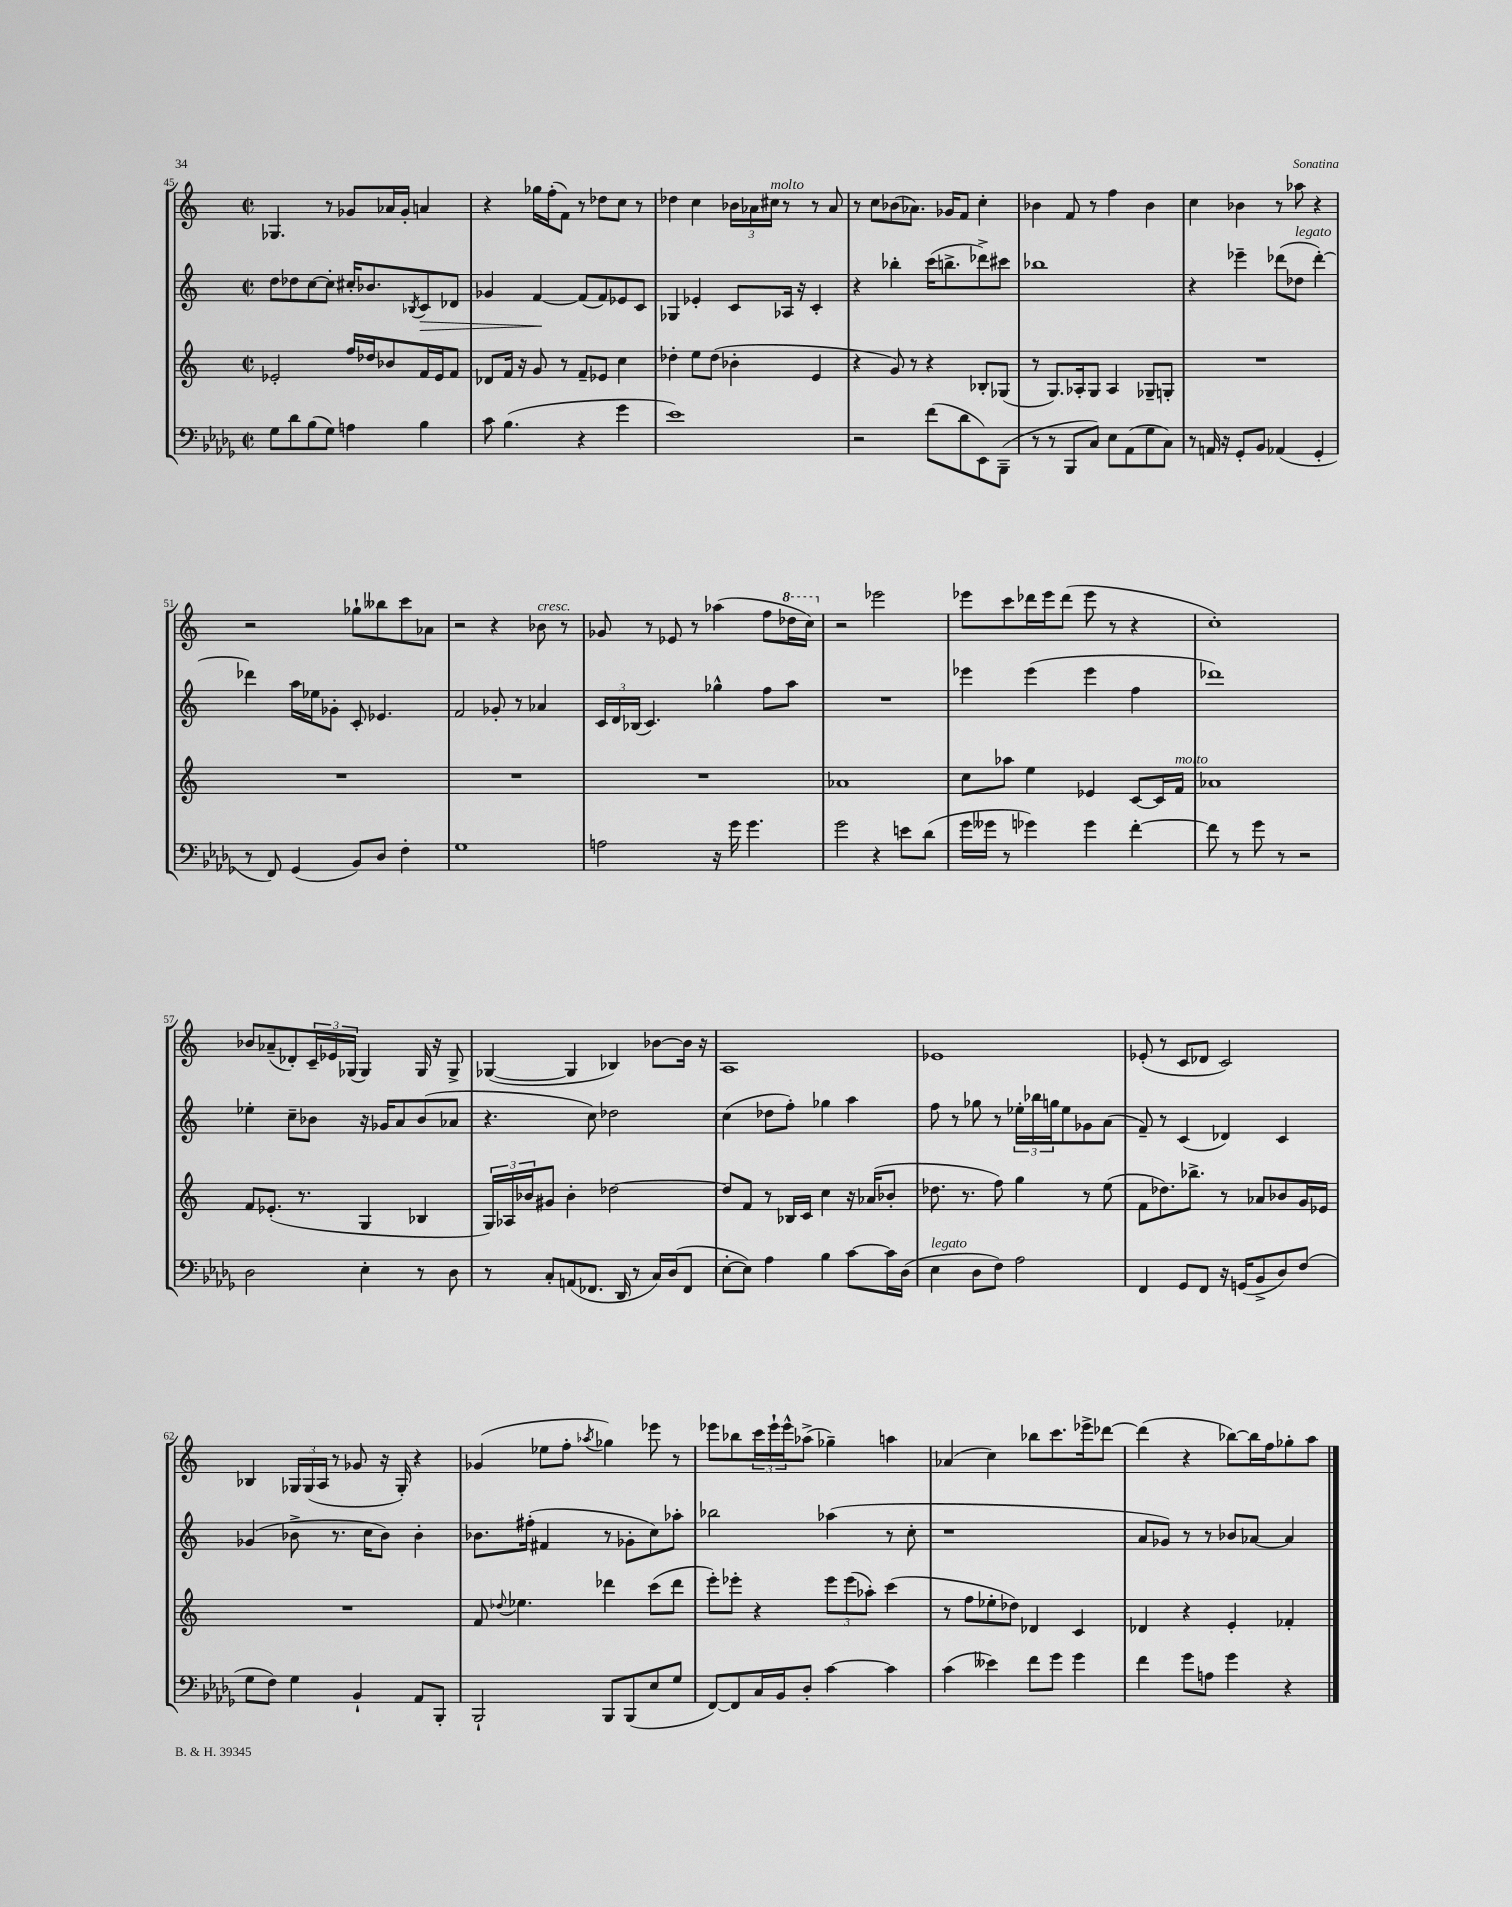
<<
\new StaffGroup <<
\new Staff = "s0" {
    \clef treble \key c \major \defaultTimeSignature \time 2/2
    ges4. r8 ges'8 aes'16 ges'16-. a'4 |
    r4 ges''16 f''16-.( f'8) r8 des''8 c''8 r8 |
    des''4 c''4 \tuplet 3/2 { bes'16 aes'16 cis''16^\markup { \italic "molto" } } r8 r8 aes'8 |
    r8 c''8 bes'8( aes'8.) ges'16 f'8 c''4-. |
    bes'4 f'8 r8 f''4 bes'4 |
    c''4 bes'4 r8 aes''8 r4 |
    r2 ges''8-! beses''8 c'''8 aes'8 |
    r2 r4 bes'8^\markup { \italic "cresc." } r8 |
    ges'8 r8 ees'8 r8 aes''4( f''8 \ottava #1 des'''16 c'''16) \ottava #0 |
    r2 ees'''2 |
    ees'''8 c'''8 des'''16 ees'''16 des'''8( ees'''8 r8 r4 |
    c''1-.) |
    bes'8 aes'8--( des'8-.) \tuplet 3/2 { c'16-- ees'16 ges16( } ges4) ges16 r16 ges8-> |
    ges4~( ges4 bes4) bes'8~ bes'16 r16 |
    a1 |
    ees'1 |
    ees'8-.( r8 c'8 des'8 c'2) |
    bes4 \tuplet 3/2 { ges16 ges16( a16 } r8 ges'8 r16 ges16-.) r4 |
    ges'4( ees''8 f''8-. \acciaccatura { aes''8 } ges''4) ees'''8 r8 |
    ees'''8 bes''8 \tuplet 3/2 { c'''16 ees'''16-! ees'''16-^ } aes''8->( ges''4--) a''4 |
    aes'4( c''4) bes''8 c'''8. ees'''16-> des'''8~ |
    des'''4( r4 bes''8~) bes''16 f''16 ges''8-. a''8 \bar "|." |
}
\new Staff = "s1" {
    \clef treble \key c \major \defaultTimeSignature \time 2/2
    d''8 des''8 c''8~ c''8-. cis''16-. bes'8. \acciaccatura { bes8 } c'8\> des'8 |
    ges'4 f'4~\! f'8( f'8) ees'8 c'8 |
    ges4 ees'4-. c'8 aes16 r16 c'4-. |
    r4 bes''4-. c'''16( b''8.-> des'''8->) cis'''8 |
    bes''1 |
    r4 ees'''4-- des'''8( des''8^\markup { \italic "legato" } des'''4~-.) |
    des'''4 a''16 ees''16 ges'8-. c'8-. ees'4. |
    f'2 ges'8-. r8 aes'4 |
    \tuplet 3/2 { c'16 d'16 bes16( } c'4.) ges''4-^ f''8 a''8 |
    R1 |
    ees'''4 ees'''4( ees'''4 f''4 |
    des'''1) |
    ees''4-. c''8-- bes'8 r16 ges'16 a'8 bes'8( aes'8 |
    r4. c''8) des''2 |
    c''4( des''8 f''8-.) ges''4 a''4 |
    f''8 r8 ges''8 r8 \tuplet 3/2 { ees''16-. bes''16 g''16 } ees''8 ges'8 a'8( |
    f'8--) r8 c'4( des'4) c'4 |
    ges'4( bes'8-> r8. c''16 bes'8) bes'4-. |
    bes'8. fis''16-.( fis'4 r8 ges'8-. c''8) aes''8-. |
    bes''2 aes''4( r8 c''8-. |
    r1 |
    a'8 ges'8) r8 r8 bes'8 aes'8~ aes'4 \bar "|." |
}
\new Staff = "s2" {
    \clef treble \key c \major \defaultTimeSignature \time 2/2
    ees'2-. f''16 des''16 bes'8 f'16 ees'16 f'8 |
    des'8 f'16 r16 g'8 r8 f'8-- ees'8 c''4 |
    des''4-. e''8 des''8( bes'4-. e'4 |
    r4 g'8) r8 r4 bes8-. ges8( |
    r8 g8.) aes16-. g8 aes4 ges8-- g8-. |
    R1 |
    R1 |
    R1 |
    R1 |
    aes'1 |
    c''8 aes''8 e''4 ees'4 c'8~ c'16 f'16^\markup { \italic "molto" } |
    aes'1 |
    f'8 ees'8.-.( r8. g4 bes4 |
    \tuplet 3/2 { g16) aes16 bes'16 } gis'8 bes'4-. des''2~ |
    des''8 f'8 r8 bes16 c'16 c''4 r16 aes'16( bes'8-. |
    des''8. r8. f''8) g''4 r8 e''8( |
    f'8 des''8.) bes''8.-> r8 aes'8 bes'8 g'16 ees'16 |
    R1 |
    f'8 \appoggiatura { des''8 } ees''4. des'''4 c'''8( des'''8 |
    e'''8-.) ees'''8-. r4 \tuplet 3/2 { ees'''8 ees'''8( aes''8-.) } c'''4( |
    r8 f''8 ees''8-. des''8) des'4 c'4 |
    des'4 r4 e'4-. fes'4-. \bar "|." |
}
\new Staff = "s3" {
    \clef bass \key des \major \defaultTimeSignature \time 2/2
    ges8 des'8 bes8( ges8) a4 bes4 |
    c'8 bes4.( r4 ges'4 |
    ees'1) |
    r2 f'8( des'8 ees,8) bes,,8--( |
    r8 r8 bes,,8 c8) ees8 aes,8( ges8 c8) |
    r8 a,16 r16 ges,8-. bes,8 aes,4( ges,4-. |
    r8 f,8) ges,4( bes,8) des8 f4-. |
    ges1 |
    a2 r16 ges'16 ges'4. |
    ges'2 r4 e'8 des'8( |
    ges'16 geses'16 r8 ges'4) ges'4 f'4~-. |
    f'8 r8 ges'8 r8 r2 |
    des2 ees4-. r8 des8 |
    r8 c8-. a,8( fes,8. des,16 r8 c16) des16( fes,8 |
    ees8~-. ees8) aes4 bes4 c'8~ c'16 des16( |
    ees4^\markup { \italic "legato" } des8 f8) aes2 |
    f,4 ges,8 f,8 r16 g,16( bes,8-> des8) f8( |
    ges8 f8) ges4 bes,4-! aes,8 bes,,8-. |
    bes,,2-! bes,,8 bes,,8( ees8 ges8 |
    f,8~) f,8 c16 bes,16 des8-. c'4~ c'4 |
    c'4( eeses'4) f'8 ges'8 ges'4 |
    f'4 ges'8 a8 ges'4 r4 \bar "|." |
}
>>
>>
\layout { \context { \Score currentBarNumber = #45 } }
